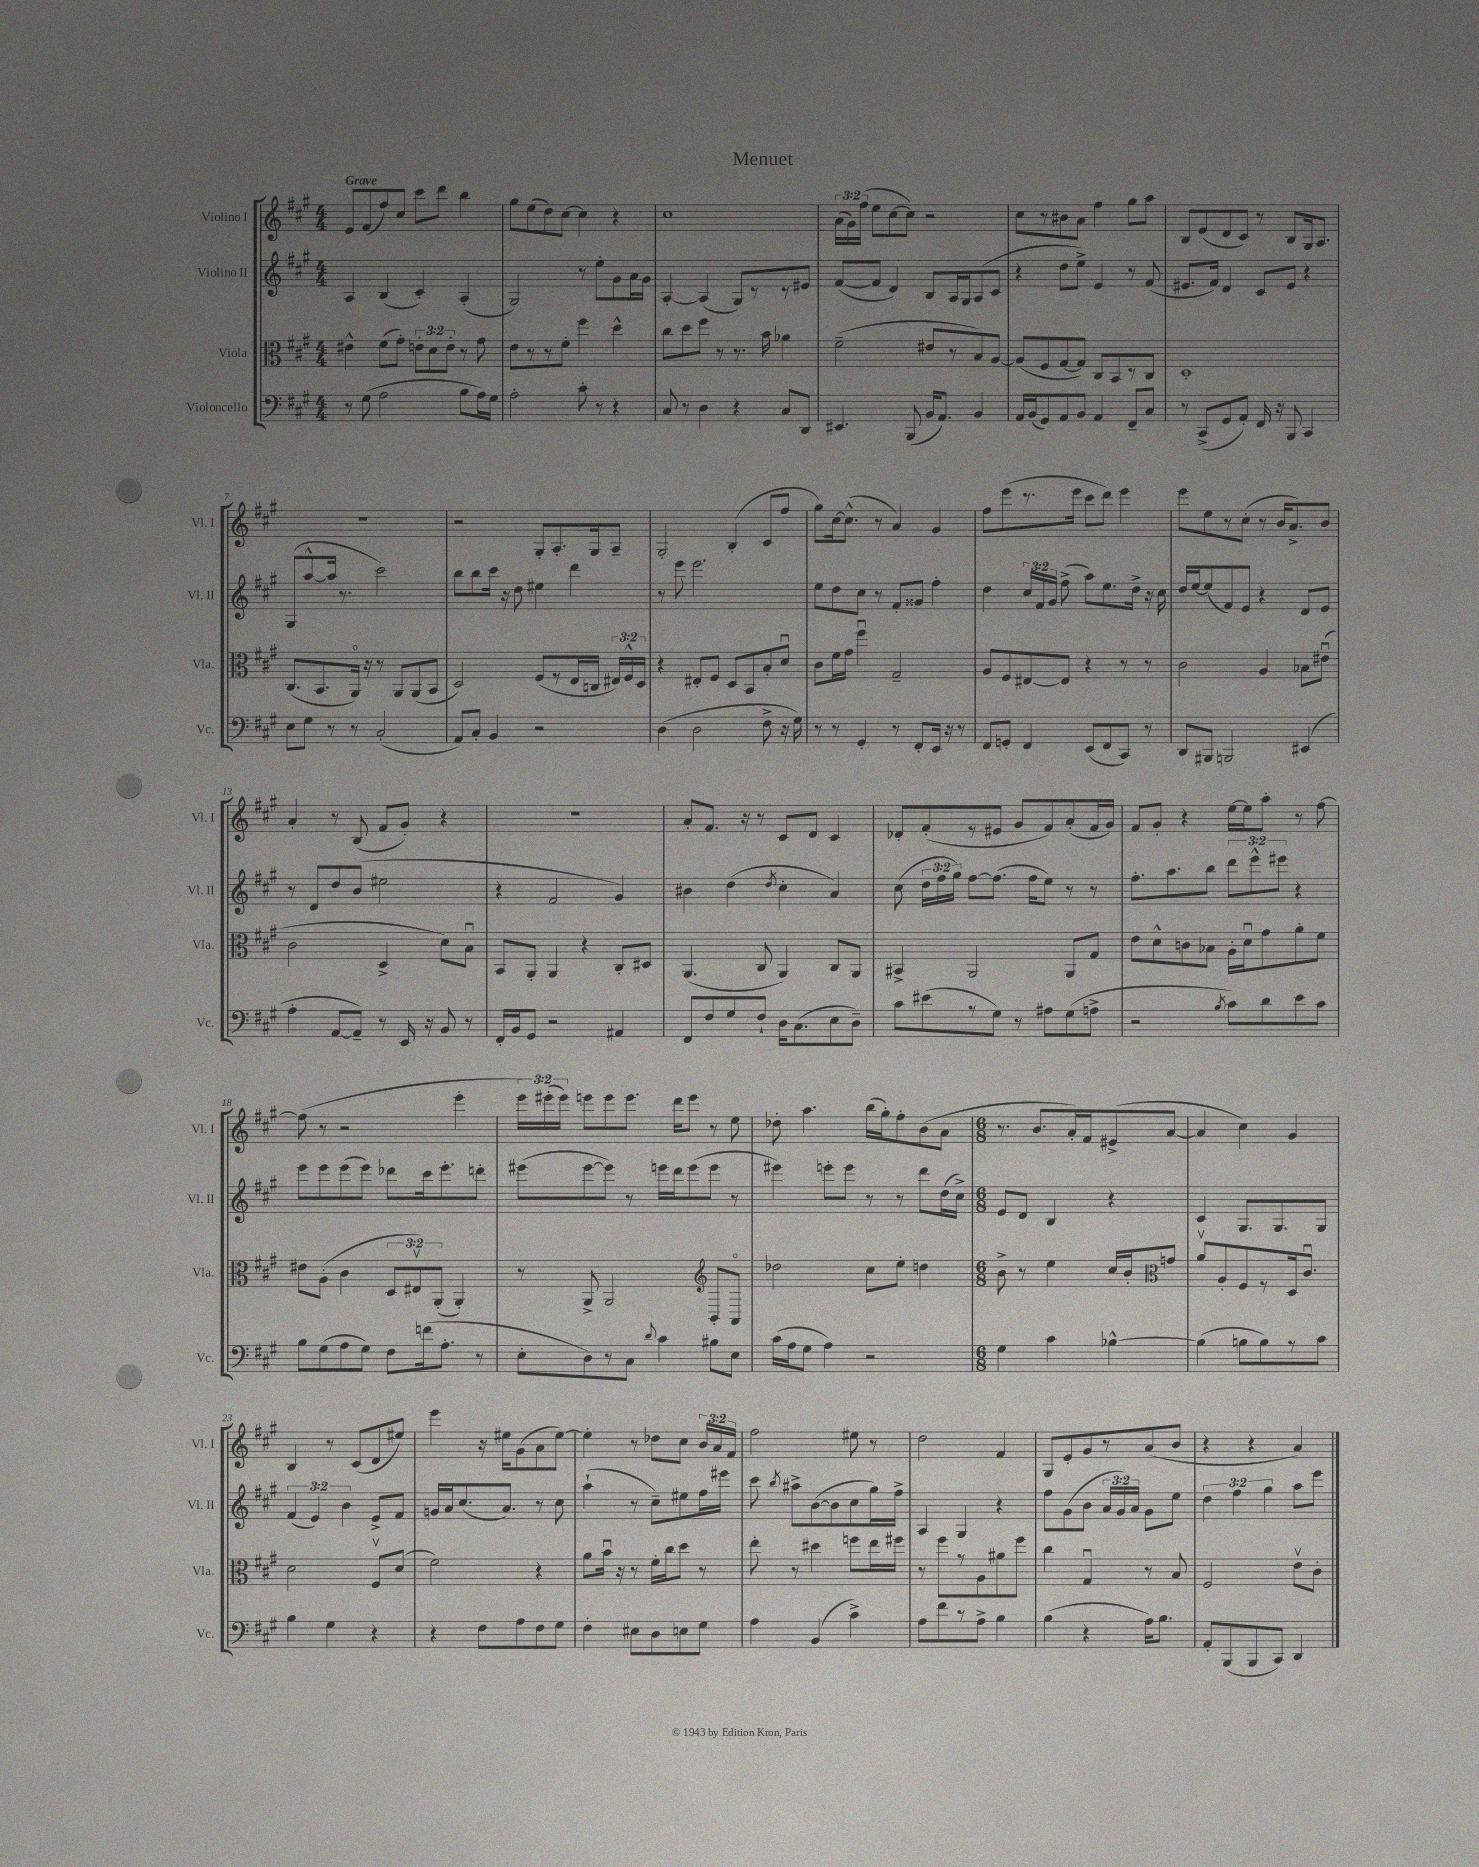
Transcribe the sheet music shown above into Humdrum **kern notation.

**kern	**kern	**kern	**kern
*staff4	*staff3	*staff2	*staff1
*clefF4	*clefC3	*clefG2	*clefG2
*k[f#c#g#]	*k[f#c#g#]	*k[f#c#g#]	*k[f#c#g#]
*M4/4	*M4/4	*M4/4	*M4/4
8r	4e#^^\	4A/	8e/L
(8G#\	.	.	(8f#/
2A\	(8f#\L	(4B/	8ff#/)
.	8g#'\J)	.	8cc#/J
.	12e'\L	4c#'/)	8ccc#\L
.	12d\	.	.
.	.	.	8ddd\J
.	12e'\J	.	.
8B\L	8r	(4A'/	4bb\
16A\L)	8g#\	.	.
16G#\JJ	.	.	.
=	=	=	=
2A'\	8e\L	2G#/)	8gg#\L
.	8r	.	(8ee\
.	8r	.	8dd\)
.	8f#'\J	.	[8cc#\J
8c#'\	4ff#\	8r	4cc#\]
8r	.	8ee'\L	.
4r	4dd^^\	8g#\	4r
.	.	16a\L	.
.	.	16g#\JJ	.
=	=	=	=
8C#/	8cc#\L	[4A'/	1cc#
8r	8dd\	.	.
4D\	8ff#\J	(4A/]	.
.	8r	.	.
4r	8.r	8G#/L)	.
.	.	8r	.
.	16b\	.	.
8C#/L	4a-\	8r	.
8DD/J	.	8e#/J	.
=	=	=	=
4.EE#/	(2f#~\	([8f#/L	(24a\LL
.	.	.	24g#\)
.	.	.	(24ff#\JJ
.	.	8f#/]J	8ee\L
.	.	4d/)	[8cc#\
(8BBB/	.	.	8cc#\]J)
16BB/LK	8e#/L	8B/L	2r
8.AA/J)	.	.	.
.	8r	16A/L	.
.	.	16G#/J	.
4BB/	8B/)	(8A/	.
.	[8A/J	8c#/J	.
=	=	=	=
16AA/LL	(8A/]L	4r	8cc#\L
(16BB/J	.	.	.
8GG#/)	8F#/	.	8r
8AA/	[8G#/	8dd\L	8b#\
8BB/J	8G#/]J)	8ee^\J)	8a\J
4AA/	8C#/L	4e/	4ff#\
.	8BB/	.	.
8FF#~/L	8r	8r	8gg#\L
8C#/J	8C#/J	(8f#/	8aa\J
=	=	=	=
8r	1D'	8.e#/L	8B/L
(8CC#^/L	.	.	(8e/
.	.	16f#/Jk)	.
8GG#/	.	4d/	8d/
8AA'/J)	.	.	8c#/J)
16FF#/	.	8c#/L	8r
16r	.	.	.
8BBB/	.	8e#/J	8B/L
4CC#/	.	4r	16G#/k
.	.	.	8.A/J
=	=	=	=
8E\L	(8.C#/L	(8G#/L	1r
8G#\J	.	[8aa^^/	.
.	8.BB/	.	.
8r	.	16aa/]Jk	.
.	.	8.r	.
8r	16AAo/Jk)	.	.
.	16r	.	.
(2C#'/	8r	2ccc#\)	.
.	8AA/L	.	.
.	(8AA/	.	.
.	8BB/J	.	.
=	=	=	=
8AA/L)	2D/)	8bb\L	2r
8C#'/J	.	8bb\	.
4BB/	.	16ccc#\Jk	.
.	.	16r	.
.	.	8dd\	.
2r	(8F#/L	4ee#\	8G#'/L
.	8r	.	8.A'/
.	16E/L	4ddd\	.
.	16C/JJ	.	16G#/k
.	24E#/LL)	.	8A~/J
.	24F#^^/	.	.
.	24D/JJ	.	.
=	=	=	=
(4D\	4r	8r	2G#'/
.	.	8eee\	.
2D\	8E#'/L	2.eee\	.
.	8F#/J	.	.
.	8D/L	.	(4B'/
.	8BB/	.	.
8F#^\	8B'/	.	8c#/L
16r	8du/J	.	8ff#/J
16G#\)	.	.	.
=	=	=	=
8r	8c#\L	8ee\L	8gg#\L)
8r	16f#\L	8dd\	[16cc#\k
.	16g#\JJ	.	(8.cc#^^\]J
4GG#'/	4ff#u\	8cc#\J	.
.	.	8r	8r
8r	2G#~/	8f#'/L	4a/)
8FF#'/L	.	8g##/J	.
16EE/Jk	.	4ff#'\	4g#/
16r	.	.	.
8r	.	.	.
=	=	=	=
8FF#/L	8A/L	4dd\	8ff#\L
8GG'/J	8F#/	.	(8eee\
4FF#/	[8E#/	24cc#/LL	8.r
.	.	24f#/	.
.	.	24g#/JJ	.
.	8E#/]J	(8ff#^\	.
.	.	.	16eee\Jk
(8EE/L	4r	8aa\L)	8ccc#\L
8FF#/	.	8.ee\	8ddd\J)
8CC#/J)	8r	.	4eee\
.	.	16dd^\Jk	.
8r	8r	16r	.
.	.	16cc#\	.
=	=	=	=
8DD/L	2c#\	16dd/LL	8eee\L
.	.	[16ee/J	.
8BBB#/J	.	(8ee/]	8ee\
2BBB/	.	8f#/)	8r
.	.	8e/J	(8cc#'\J
.	4A/	4r	8r
.	.	.	16b/LK
.	.	.	8.a^/)
(4EE#/	8B-\L	8d/L	.
.	(8e#u\J	8e/J	8b/J
=	=	=	=
4A'\	2c#\	8r	4a'/
.	.	8d/L	.
[8AA/L	.	8dd/	8r
8AA~/]J)	.	(8b/J	(8B/
8r	4D^/	2ee#\	8f#/L
16EE/	.	.	8g#'/J)
16r	.	.	.
8BB/	8d\L)	.	4r
8r	8Bu\J	.	.
=	=	=	=
16FF#'/LL	8BB/L	4r	1r
16BB/J	.	.	.
8GG#/J	8AA'/J	.	.
2r	4AA/	2f#/	.
.	4r	.	.
4AA#/	8C#'/L	4g#/)	.
.	8D#/J	.	.
=	=	=	=
8FF#/L	(4.AA/	4b#\	8a'/L
8F#/	.	.	8.f#/J
8G#/	.	(4dd\	.
.	.	.	16r
8F#`/J	8C#/	.	8r
.	.	8qdd/	.
16D\LK	4AA/)	4cc#'\	8c#/L
(8.C#\	.	.	.
.	.	.	8d/J
8E\	8C#/L	4a/)	4c#/
8D~\J)	8AA/J	.	.
=	=	=	=
8c#\L	4BB#^/	(8cc#\	8d-'/L
(8e#\	.	24dd\LL	(8f#'/
.	.	24ff#\	.
.	.	24gg#\JJ)	.
8r	2AA/	[8ff#\L	8r
8G#\J)	.	(8.ff#\]J	8e#/J
8r	.	.	8g#/L
.	.	16ff#\LK	.
8A#\L	.	8ee\J)	8f#/)
(8G#\	8AA/L	8r	(8a'/
8A^\J	8G#/J	8r	16f#/L
.	.	.	16g#/JJ)
=	=	=	=
2r	8e\L	8.ff#'\L	8f#/L
.	8d^^\	.	8g#'/J
.	.	8.aa\	.
.	8c\	.	4r
.	8B-\J	8bb\J	.
8qB/	.	.	.
8c#\L)	16A'\LL	12ddd\L	[16ee\LL
.	16du\J	.	16ee\]J
.	.	12eee^^\	.
8d\	8g#\	.	8aa'\J
.	.	12eee#\J	.
8e\	8a'\	4r	8r
8c#\J	8f#\J	.	[8ff#\
=	=	=	=
8B\L	8e#\L	8eee\L	(8ff#\]
(8G#\	(8A'\J	8eee\	8r
8A\	4c#\	(8eee\	2r
8G#\J)	.	8eee\J)	.
8F#\L	12D/L	8ddd-\L	.
.	12E#v/)	.	.
(16f\k	.	16ccc#\k	.
.	(12AA'/J	.	.
8.A'\J	.	8.eee'\	.
.	4AA'/)	.	4eee'\
8r	.	8ddd'\J	.
=	=	=	=
8E'\L	8r	(8eee#\L	24eee\LL)
.	.	.	(24eee#'\
.	.	.	24eee#\JJ)
8D\)	8AA^/	[8eee#\	8eee\L
8r	2AA/	8eee#\]J)	8eee\
8C#\J	.	8r	8.eee\J
8qqd/	.	.	.
4c#\	.	16eee\LL	.
.	.	16ddd\J	16ddd\LK
.	.	(8eee\	8eee\J
8B#\L	8BB'/L	8eee\J	8r
8E\J	8AAo/J	8r	8ee\
=	=	=	=
*	*clefG2	*	*
(16c#\LL	2dd-\	4eee#\)	8dd-'\
16A\J	.	.	.
8G#\J	.	.	4.aa\
4A\)	.	8eee'\L	.
.	.	8eee\J	.
2r	8cc#\L	8r	(16bb\LL
.	.	.	16gg#'\J)
.	8ee'\J	8r	8ff#'\
.	4dd\	8ddd\L	(8b\
.	.	(16dd\L	8a\J
.	.	16cc#^\JJ)	.
=	=	=	=
*M6/8	*M6/8	*M6/8	*M6/8
4G#\	8b^\	8e/L	8.r
.	8r	8d/J	.
.	.	.	8.b/L
4c#\	4ee\	4B/	.
.	.	.	16a'/L)
.	.	.	16f#/J
[4B-^^\	16cc#/LL	4r	(8e#^/
.	16b'/J	.	.
.	8g/J	.	[8a/J
=	=	=	=
*	*clefC3	*	*
(4B-\]	8av/L	4c#/	4a/]
.	8A'/	.	.
8B\L	8F#/	8.G#/L	4cc#\)
8B\)	8r	.	.
.	.	8.G#/	.
8r	16D/k	.	4g#/
.	8.c#u/J	.	.
8c#\J	.	8G#/J	.
=	=	=	=
4B\	2d\	(6f#/	4B/
.	.	6e/)	.
4G#\	.	.	8r
.	.	6b\	.
.	.	.	(8c#/L
4r	8F#v/L	8e^/L	8d/
.	(8d/J	8f#/J	8ee#/J)
=	=	=	=
4r	2f#\)	16g/LL	4eee\
.	.	16a/J	.
.	.	(8.cc#/	.
8F#\L	.	.	16r
.	.	8.a/J)	16ee#\LK
8A\	.	.	(8g#\
8F#\	4r	8r	8a\
8G#\J	.	8cc#\	[8ee#\J)
=	=	=	=
4F#'\	8a\L	(4aa`\	4ee#'\]
.	16bu\Jk	.	.
.	16r	.	.
8E#\L	8r	8r	8r
8D\	16f#'\LL	8cc#~\L)	8dd-\L
.	16cc#\J	.	.
8E\	8dd\J	8ee#\	8cc#\J
8G#\J	8r	16ff#\L	24b/LL
.	.	.	24a/
.	.	16eee#\JJ	.
.	.	.	24f#/JJ
=	=	=	=
4A\	8ee'\	8ccc#\	2ff#\
.	.	8qbb/	.
.	8r	8aa#^\L	.
(4BB/	4dd#\	([8b\	.
.	.	8b\]	.
4c#^\)	8ff\L	8cc#\	8ee#\
.	16ee\L	16gg#\L)	8r
.	16ff#\JJ	16ff#^\JJ	.
=	=	=	=
8A\L	8r	4A/	2dd\
8f#\	8ff#\L	.	.
8r	8r	4G#/	.
8A^\J	8A\	.	.
4B\	8a#\	4r	4f#/
.	8ff#\J	.	.
=	=	=	=
(4B\	4cc#\	8ff#\L	8G#/L
.	.	(8g#\	8e'/
4r	4G#u/	8b\J	8g#/
.	.	24a/LL	8r
.	.	24g#/)	.
.	.	24a/JJ	.
16A\LK)	8r	8g#\L	(8a/
8.B\J	.	.	.
.	8B/	8ee\J	8b/J
=	=	=	=
8AA'/L	2F#/	6dd\	4r
(8BBB/	.	.	.
.	.	6ff#\	.
8BBB/	.	.	4r
.	.	6gg#\	.
8CC#/J)	.	.	.
4DD/	8ev\L	8aa\L	4a/)
.	8c#'\J	8eee\J	.
==	==	==	==
*-	*-	*-	*-
